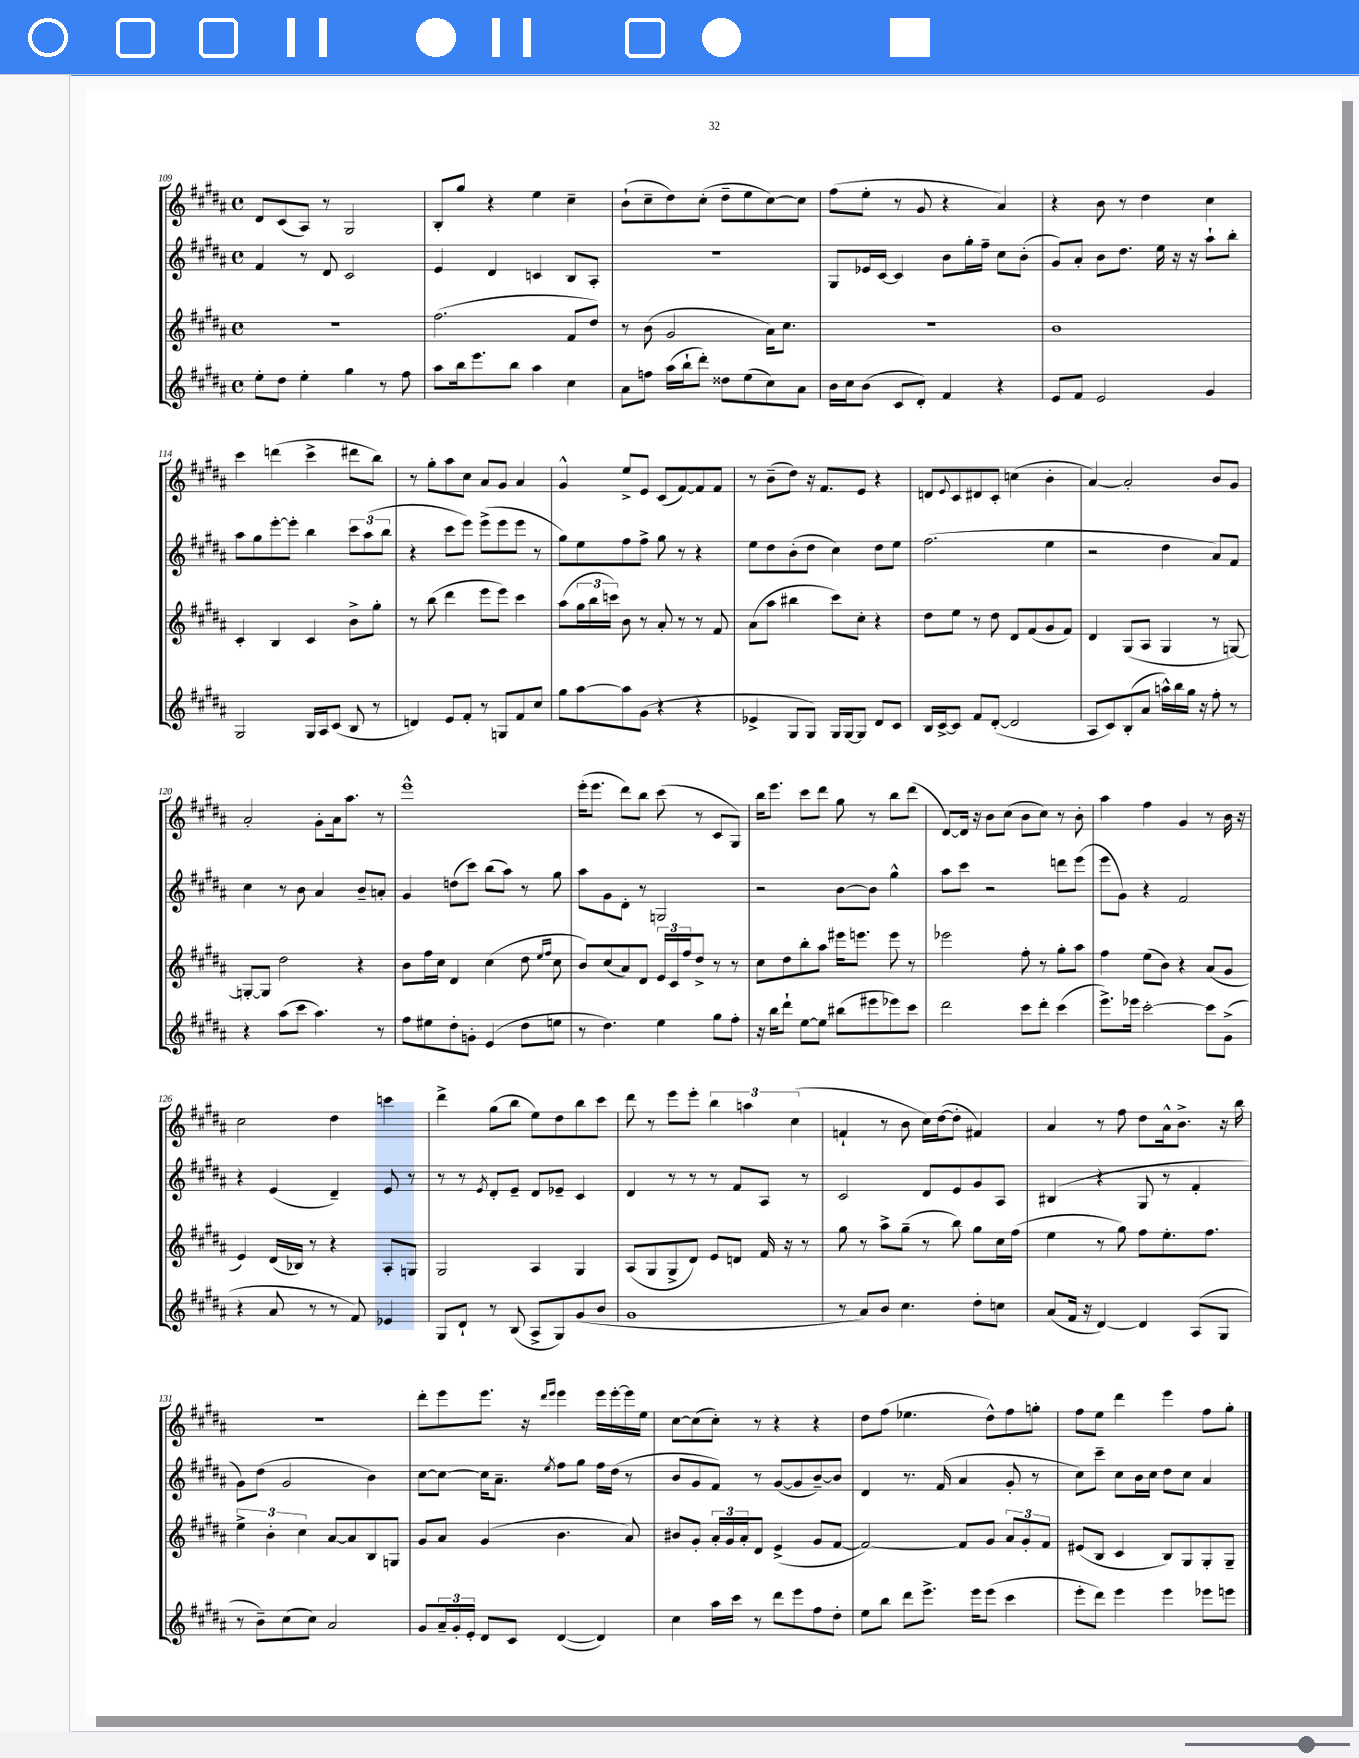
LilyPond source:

<<
\new StaffGroup <<
\new Staff = "s0" {
    \clef treble \key b \major \defaultTimeSignature \time 4/4
    dis'8 cis'8( ais8) r8 gis2 |
    b8-. gis''8 r4 e''4 cis''4-- |
    b'8-!( cis''8-- dis''8) cis''8-.( dis''8-- e''8 cis''8~) cis''8 |
    fis''8( e''8-. r8 gis'8 r4 ais'4) |
    r4 b'8 r8 dis''4 cis''4 |
    cis'''4 d'''4( cis'''4-> dis'''8 b''8) |
    r8 gis''8-. ais''8 cis''8 ais'8 gis'8 ais'4 |
    gis'4-^ e''8-> e'8 cis'8( fis'8~) fis'8 fis'8 |
    r8 b'8--( dis''8) r16 fis'8. e'8 r4 |
    d'8 \appoggiatura { e'8 } cis'8 dis'8 cis'8-. c''4( b'4-. |
    ais'4~) ais'2-. b'8 gis'8 |
    ais'2-. gis'8-. ais'16 ais''8. r8 |
    e'''1-^ |
    e'''16-.( e'''8. dis'''8) b''8 cis'''8( r8 cis'8 gis8) |
    b''16 e'''8. cis'''8 dis'''8 gis''8 r8 b''8 dis'''8( |
    dis'8~) dis'16 r16 b'8 cis''8( b'8 cis''8) r8 b'8-. |
    ais''4 fis''4 gis'4 r8 b'16 r16 |
    cis''2 dis''4 c'''4 |
    dis'''4-> gis''8( b''8 e''8) dis''8 b''8 cis'''8 |
    dis'''8 r8 e'''8 e'''8-. \tuplet 3/2 { b''4 a''4 cis''4( } |
    f'4-! r8 b'8 cis''16) dis''16~( dis''8-. fis'4) |
    ais'4 r8 fis''8 dis''8 ais'16-^ b'8.-> r16 b''16 |
    R1 |
    dis'''8-. e'''8 e'''8. r16 \grace { dis'''16 e'''16 } e'''4 e'''16 e'''16~-. e'''16 e''16 |
    cis''8~ cis''8( cis''8-.) r8 r4 r4 |
    dis''8 fis''8( ees''4. dis''8-^) fis''8 g''8-. |
    fis''8 e''8 dis'''4 e'''4 fis''8 gis''8-. \bar "|." |
}
\new Staff = "s1" {
    \clef treble \key b \major \defaultTimeSignature \time 4/4
    fis'4 r8 dis'8 cis'2 |
    e'4 dis'4 c'4 b8 ais8-. |
    R1 |
    gis8 ees'16 cis'16~ cis'4 b'8 gis''16-. fis''16-- cis''8 b'8-.( |
    gis'8) ais'8-. b'8 dis''8. e''16 r16 r16 ais''8-! b''8-. |
    ais''8 gis''8 e'''8~-. e'''8-. b''4 \tuplet 3/2 { cis'''8 ais''8( b''8 } |
    r4 cis'''8 e'''8) e'''8->( e'''8 e'''8 r8 |
    gis''8) e''8 fis''8 fis''8-> gis''8 r8 r4 |
    e''8 dis''8 b'8-.( dis''8 cis''4) dis''8 e''8 |
    fis''2.( e''4 |
    r2 dis''4 ais'8) fis'8 |
    cis''4 r8 b'8 ais'4 b'8-- a'8-. |
    gis'4 d''8( cis'''8) b''8( ais''8) r8 gis''8 |
    ais''8 gis'8 dis'8-. r8 g2 |
    r2 b'8~ b'8 gis''4-^ |
    ais''8 cis'''8 r2 d'''8 e'''8( |
    e'''8 gis'8) r4 fis'2 |
    r4 e'4( dis'4--) e'8 r8 |
    r8 r8 \acciaccatura { e'8 } dis'8-. e'8-- dis'8 ees'8-- cis'4 |
    dis'4 r8 r8 r8 fis'8 ais8 r8 |
    cis'2 dis'8 e'8 gis'8 ais8 |
    bis4( r4 gis8 r8 fis'4-. |
    gis'8) dis''8( gis'2 b'4) |
    cis''8~ cis''8~ cis''16 ais'8.-- \acciaccatura { e''8 } fis''8 gis''8 fis''16 dis''16( r8 |
    b'8 gis'8 fis'8) r8 gis'8~( gis'8 b'8~--) b'8 |
    dis'4 r8. fis'16( ais'4 gis'8-. r8 |
    cis''8) cis'''8-- cis''8 b'16 cis''16 dis''8 cis''8 ais'4 \bar "|." |
}
\new Staff = "s2" {
    \clef treble \key b \major \defaultTimeSignature \time 4/4
    r1 |
    fis''2.( fis'8 dis''8) |
    r8 b'8( gis'2 ais'16) cis''8. |
    R1 |
    b'1 |
    cis'4-. b4 cis'4 b'8-> gis''8-. |
    r8 b''8( dis'''4 e'''8 e'''8) cis'''4 |
    ais''8( \tuplet 3/2 { gis''16 b''16 c'''16) } b'8 r8 ais'8-. r8 r8 fis'8 |
    ais'8( ais''8 bis''4 cis'''8) cis''8-. r4 |
    dis''8 e''8 r8 dis''8 dis'8 fis'8( gis'8 fis'8) |
    dis'4 gis8( ais8 gis4 r8 g8~) |
    g8~-. g8 dis''2 r4 |
    b'8 fis''16 cis''16 dis'4 cis''4( dis''8 \grace { e''16 fis''16 } cis''8 |
    b'8) cis''8( ais'8) dis'8 \tuplet 3/2 { e'16 cis'16 fis''16 } dis''8-> r8 r8 |
    cis''8 dis''8 b''8-. ais''8 eis'''16 e'''8. e'''8 r8 |
    ees'''2 fis''8-. r8 gis''8-. ais''8 |
    fis''4 e''8( b'8) r4 ais'8( gis'8 |
    e'4) dis'16( bes16) r8 r4 ais8-. g8 |
    gis2 ais4 gis4 |
    ais8( gis8 gis8-> dis'8) e'8 d'8 fis'16 r16 r8 |
    gis''8 r8 ais''8-> gis''8--( r8 b''8) gis''8 cis''16 fis''16( |
    e''4 r8 gis''8) fis''8 e''8.-. fis''8. |
    \tuplet 3/2 { e''4-> b'4-. cis''4 } ais'8~ ais'8 b8 g8 |
    gis'8 ais'8 gis'4( b'4. ais'8) |
    bis'8 gis'8-. \tuplet 3/2 { ais'16-. gis'16 ais'16-. } dis'8 e'4->( gis'8 fis'8~ |
    fis'2~) fis'8 gis'8 \tuplet 3/2 { ais'8 gis'8-. fis'8 } |
    eis'8( b8 cis'4 b8) gis8 gis8-. gis8-- \bar "|." |
}
\new Staff = "s3" {
    \clef treble \key b \major \defaultTimeSignature \time 4/4
    e''8-. dis''8 e''4-. gis''4 r8 fis''8 |
    ais''8 b''16 e'''8. b''8 ais''4 cis''4 |
    ais'8 f''8 ais''16( b''16-! dis'''8-.) disis''8 e''8( cis''8) ais'8 |
    b'16 cis''16 b'8( cis'8 dis'8-.) fis'4 r4 |
    e'8 fis'8 e'2 gis'4 |
    gis2 gis16 ais16 cis'8( b8 r8 |
    d'4) e'8 fis'8-. r8 g8 fis'8 cis''8 |
    gis''8 ais''8~ ais''8 gis'8( r4 r4 |
    ees'4-> gis8 gis8) gis16 gis16~ gis8 dis'8 cis'8 |
    b16 cis'16~-> cis'8 fis'8 dis'8~-.( dis'2 |
    ais8 cis'8) b8-.( ais'8 a''16-^) b''16 gis''16 r16 fis''8-. r8 |
    r4 ais''8( cis'''8 ais''4.) r8 |
    fis''8 eis''8 dis''8-. g'8-. e'4( dis''8 e''8 |
    r8 dis''4.) e''4 gis''8 fis''8-. |
    r16 b''16 dis'''8-! e''8~ e''8 bis''8( eis'''8 ees'''8) cis'''8 |
    dis'''2 cis'''8 dis'''8-. cis'''4( |
    e'''8.->) ees'''16 cis'''2~-. cis'''8 gis'8->( |
    r4 ais'8 r8 r8 fis'8) ees'4 |
    gis8 dis'8-! r8 b8( ais8-> gis8) gis'8( b'8 |
    gis'1 |
    r8 ais'8) b'8 cis''4. dis''8-. c''8 |
    ais'8( fis'16 r16 dis'4~) dis'4 ais8( gis8 |
    r8 b'8--) cis''8( cis''8) ais'2 |
    gis'8 \tuplet 3/2 { ais'16-- gis'16-. e'16-. } dis'8 cis'8 dis'4~( dis'4) |
    cis''4 ais''16 cis'''16 r8 dis'''8 e'''8 fis''8 dis''8-. |
    e''8 b''8 dis'''8 e'''8.-> e'''16 e'''8( cis'''4 |
    e'''8-. dis'''8) e'''4 e'''4 ees'''8 e'''8 \bar "|." |
}
>>
>>
\layout { \context { \Score currentBarNumber = #109 } }
